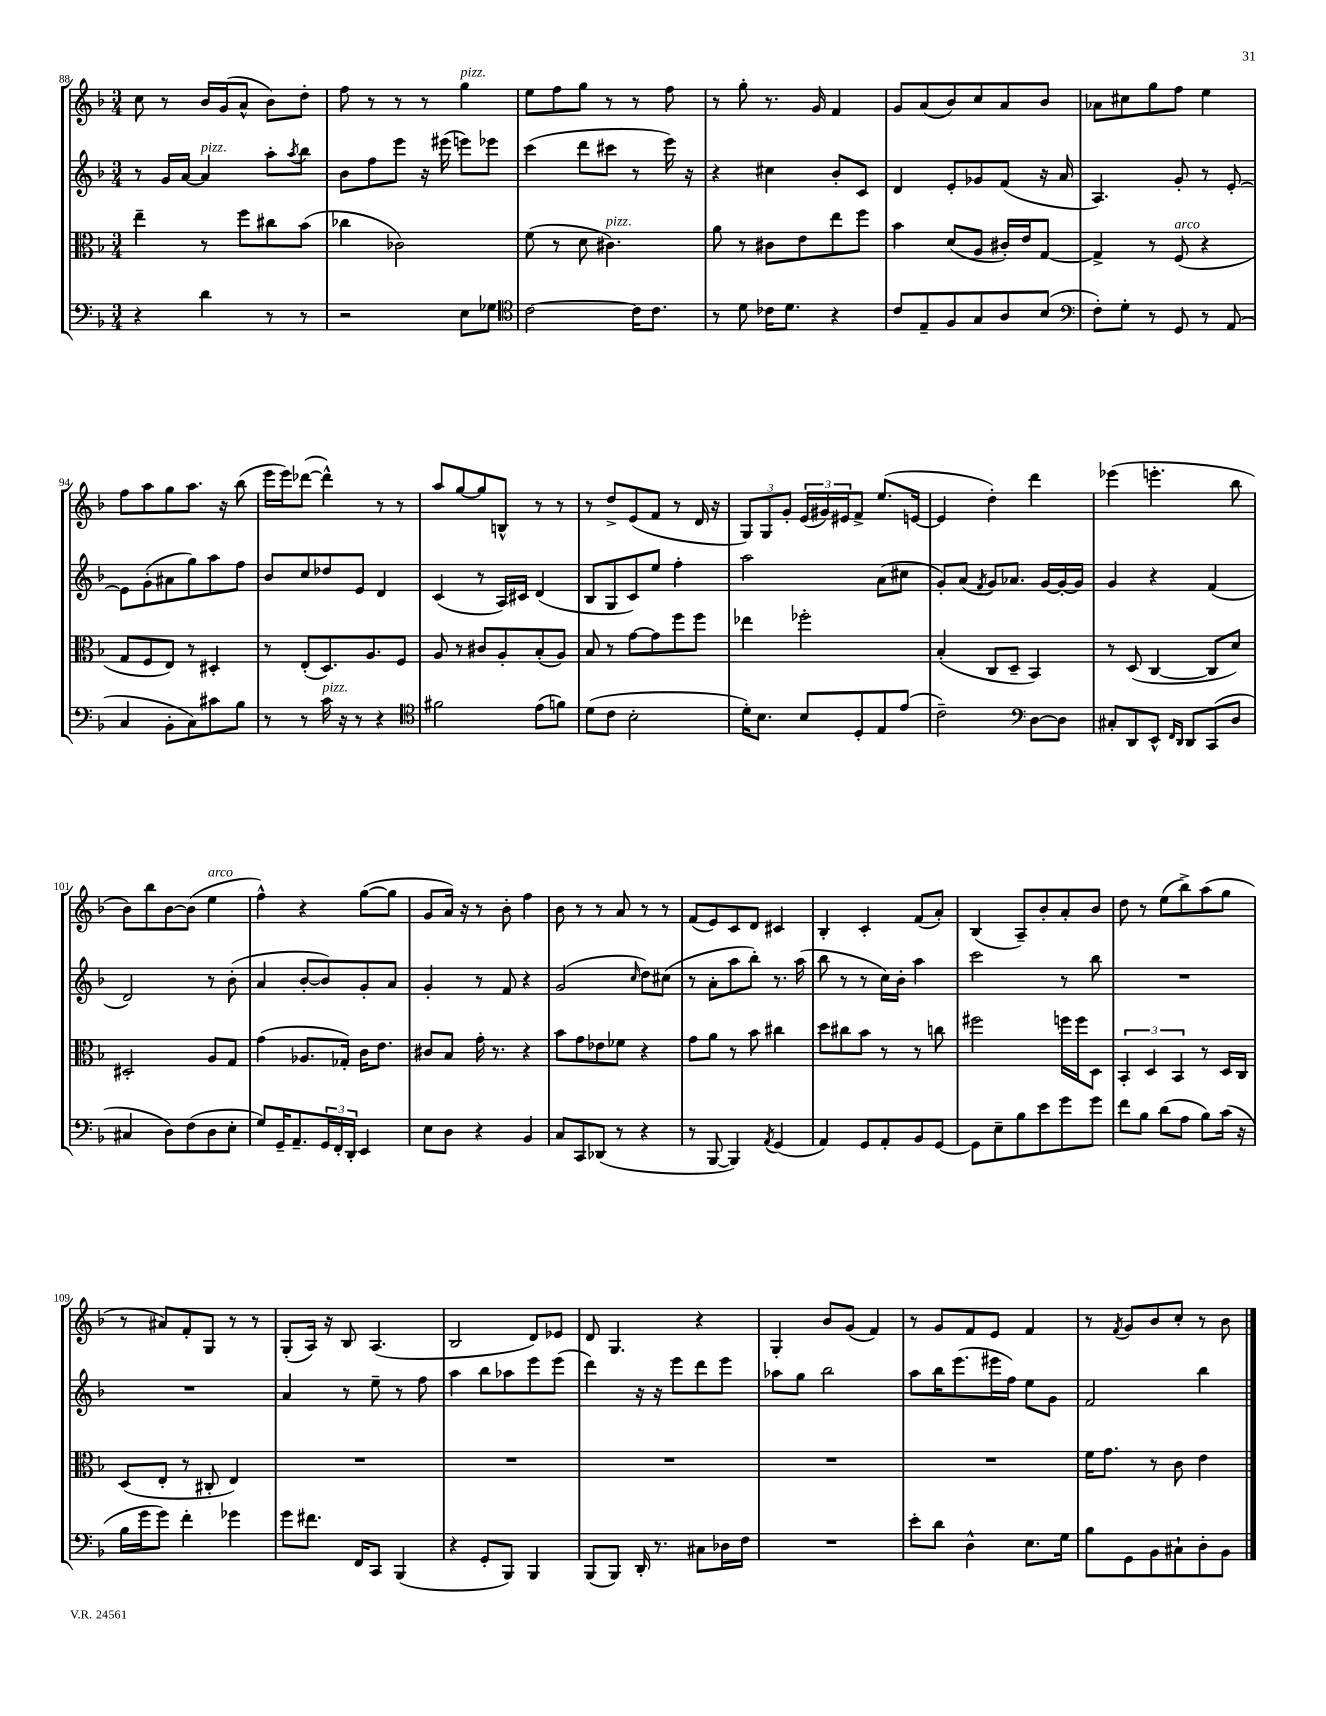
<<
\new StaffGroup <<
\new Staff = "s0" {
    \clef treble \key f \major \numericTimeSignature \time 3/4
    c''8 r8 bes'16 g'16( a'8-^ bes'8) d''8-. |
    f''8 r8 r8 r8 g''4^\markup { \italic "pizz." } |
    e''8 f''8 g''8 r8 r8 f''8 |
    r8 g''8-. r8. g'16 f'4 |
    g'8 a'8( bes'8) c''8 a'8 bes'8 |
    aes'8 cis''8 g''8 f''8 e''4 |
    f''8 a''8 g''8 a''8. r16 bes''8( |
    e'''16 e'''16) des'''8~( des'''4-^) r8 r8 |
    a''8 g''8~ g''8 b8-^ r8 r8 |
    r8 d''8-> e'8( f'8 r8 d'16 r16 |
    \tuplet 3/2 { g8) g8 g'8-. } \tuplet 3/2 { e'16( gis'16) eis'16 } f'8-> e''8.( e'16~ |
    e'4 d''4-.) d'''4 |
    ees'''4( e'''4.-. bes''8 |
    bes'8) bes''8 bes'8~ bes'8( e''4^\markup { \italic "arco" } |
    f''4-^) r4 g''8~( g''8 |
    g'8 a'16) r16 r8 bes'8-. f''4 |
    bes'8 r8 r8 a'8 r8 r8 |
    f'8( e'8) c'8 d'8 cis'4 |
    bes4-. c'4-. f'8( a'8-.) |
    bes4( a8--) bes'8-. a'8-. bes'8 |
    d''8 r8 e''8( bes''8->) a''8( g''8 |
    r8 ais'8) f'8-. g8 r8 r8 |
    g8-.( a16) r16 bes8 a4.( |
    bes2 d'8) ees'8 |
    d'8 g4. r4 |
    g4-. bes'8 g'8( f'4) |
    r8 g'8 f'8 e'8 f'4 |
    r8 \acciaccatura { f'8 } g'8 bes'8 c''8-. r8 bes'8 \bar "|." |
}
\new Staff = "s1" {
    \clef treble \key f \major \numericTimeSignature \time 3/4
    r8 g'16 a'16~ a'4^\markup { \italic "pizz." } a''8-. \acciaccatura { a''8 } bes''8 |
    bes'8 f''8 e'''8 r16 eis'''16( e'''8) ees'''8 |
    c'''4( d'''8 cis'''8 r8 e'''16) r16 |
    r4 cis''4 bes'8-. c'8 |
    d'4 e'8-. ges'8 f'8( r16 a'16 |
    a4.) g'8-. r8 e'8~-. |
    e'8 g'8-.( ais'8 g''8) a''8 f''8 |
    bes'8 c''8 des''8 e'8 d'4 |
    c'4( r8 a16) cis'16 d'4( |
    bes8 g8 c'8) e''8 f''4-. |
    a''2 a'8( cis''8 |
    g'8-.) a'8( \acciaccatura { f'8 } g'8) aes'8. g'16~ g'16~-. g'16 |
    g'4 r4 f'4( |
    d'2) r8 bes'8-.( |
    a'4 bes'8~-. bes'8) g'8-. a'8 |
    g'4-. r8 f'8 r4 |
    g'2( \grace { c''16 } d''8) cis''8( |
    r8 a'8-. a''8 bes''8-.) r8. a''16( |
    bes''8 r8 r8 c''16) bes'16-. a''4 |
    c'''2 r8 bes''8 |
    R2. |
    R2. |
    a'4 r8 e''8-- r8 f''8 |
    a''4 bes''8 aes''8 e'''8 e'''8( |
    d'''4) r16 r16 e'''8 d'''8 e'''8 |
    aes''8 g''8 bes''2 |
    a''8 bes''16 e'''8.( eis'''16 f''16) e''8 g'8 |
    f'2 bes''4 \bar "|." |
}
\new Staff = "s2" {
    \clef alto \key f \major \numericTimeSignature \time 3/4
    e''4-- r8 f''8 cis''8 bes'8( |
    ces''4 ces'2) |
    f'8( r8 d'8 cis'4.^\markup { \italic "pizz." }) |
    a'8 r8 cis'8 e'8 e''8 f''8 |
    bes'4 d'8( a8 cis'16-.) e'16 g8~ |
    g4-> r8 f8^\markup { \italic "arco" }( r4 |
    g8 f8 e8) r8 dis4-. |
    r8 e8-.( d8.) a8. f8 |
    a8 r8 cis'8 a8-. bes8-.( a8) |
    bes8 r8 g'8~ g'8 f''8 f''8 |
    ees''4 fes''2-. |
    bes4-.( c8 d8-- bes,4) |
    r8 d8( c4~ c8 d'8) |
    dis2-. a8 g8 |
    g'4( aes8. ges16-.) c'16 e'8. |
    cis'8 bes8 g'16-. r8. r4 |
    bes'8 g'8 ees'8 fes'8 r4 |
    g'8 a'8 r8 bes'8 cis''4 |
    d''8 cis''8 bes'8 r8 r8 c''8 |
    fis''2 f''16 f''16 d8 |
    \tuplet 3/2 { bes,4-. d4 bes,4 } r8 d16 c16 |
    d8( e8-. r8 cis8-. e4) |
    R2. |
    R2. |
    R2. |
    R2. |
    R2. |
    f'16 g'8. r8 c'8 e'4 \bar "|." |
}
\new Staff = "s3" {
    \clef bass \key f \major \numericTimeSignature \time 3/4
    r4 d'4 r8 r8 |
    r2 e8 ges8 |
    \clef tenor c'2~ c'16 c'8. |
    r8 d'8 ces'16 d'8. r4 |
    c'8 e8-- f8 g8 a8 bes8( |
    \clef bass f8-.) g8-. r8 g,8 r8 a,8( |
    c4 bes,8-. c8) cis'8 bes8 |
    r8 r8 c'16^\markup { \italic "pizz." } r16 r8 r4 |
    \clef tenor fis'2 e'8( f'8) |
    d'8( c'8 bes2-. |
    d'16-.) bes8. bes8 d8-. e8 e'8( |
    c'2--) \clef bass d8~ d8 |
    cis8-. d,8 e,8-^ \grace { f,16 d,16 } d,8 c,8( d8 |
    cis4 d8) f8( d8 e8-. |
    g8) g,16-- a,8.-- \tuplet 3/2 { g,16 f,16-. d,16-. } e,4 |
    e8 d8 r4 bes,4 |
    c8 c,8 des,8( r8 r4 |
    r8 bes,,8~ bes,,4) \acciaccatura { a,8 } g,4( |
    a,4) g,8 a,8-. bes,8 g,8~ |
    g,8 e8-- bes8 e'8 g'8 g'8 |
    f'8 bes8 d'8( a8 bes8) c'16( r16 |
    bes16 g'16 g'8) f'4-. ges'4 |
    g'8 fis'8. f,16 c,8 bes,,4( |
    r4 g,8-. bes,,8) bes,,4 |
    bes,,8( bes,,8) d,16-. r8. cis8 des16 f16 |
    R2. |
    e'8-. d'8 d4-^ e8. g16 |
    bes8 g,8 bes,8 cis8-! d8-. bes,8 \bar "|." |
}
>>
>>
\layout { \context { \Score currentBarNumber = #88 } }
